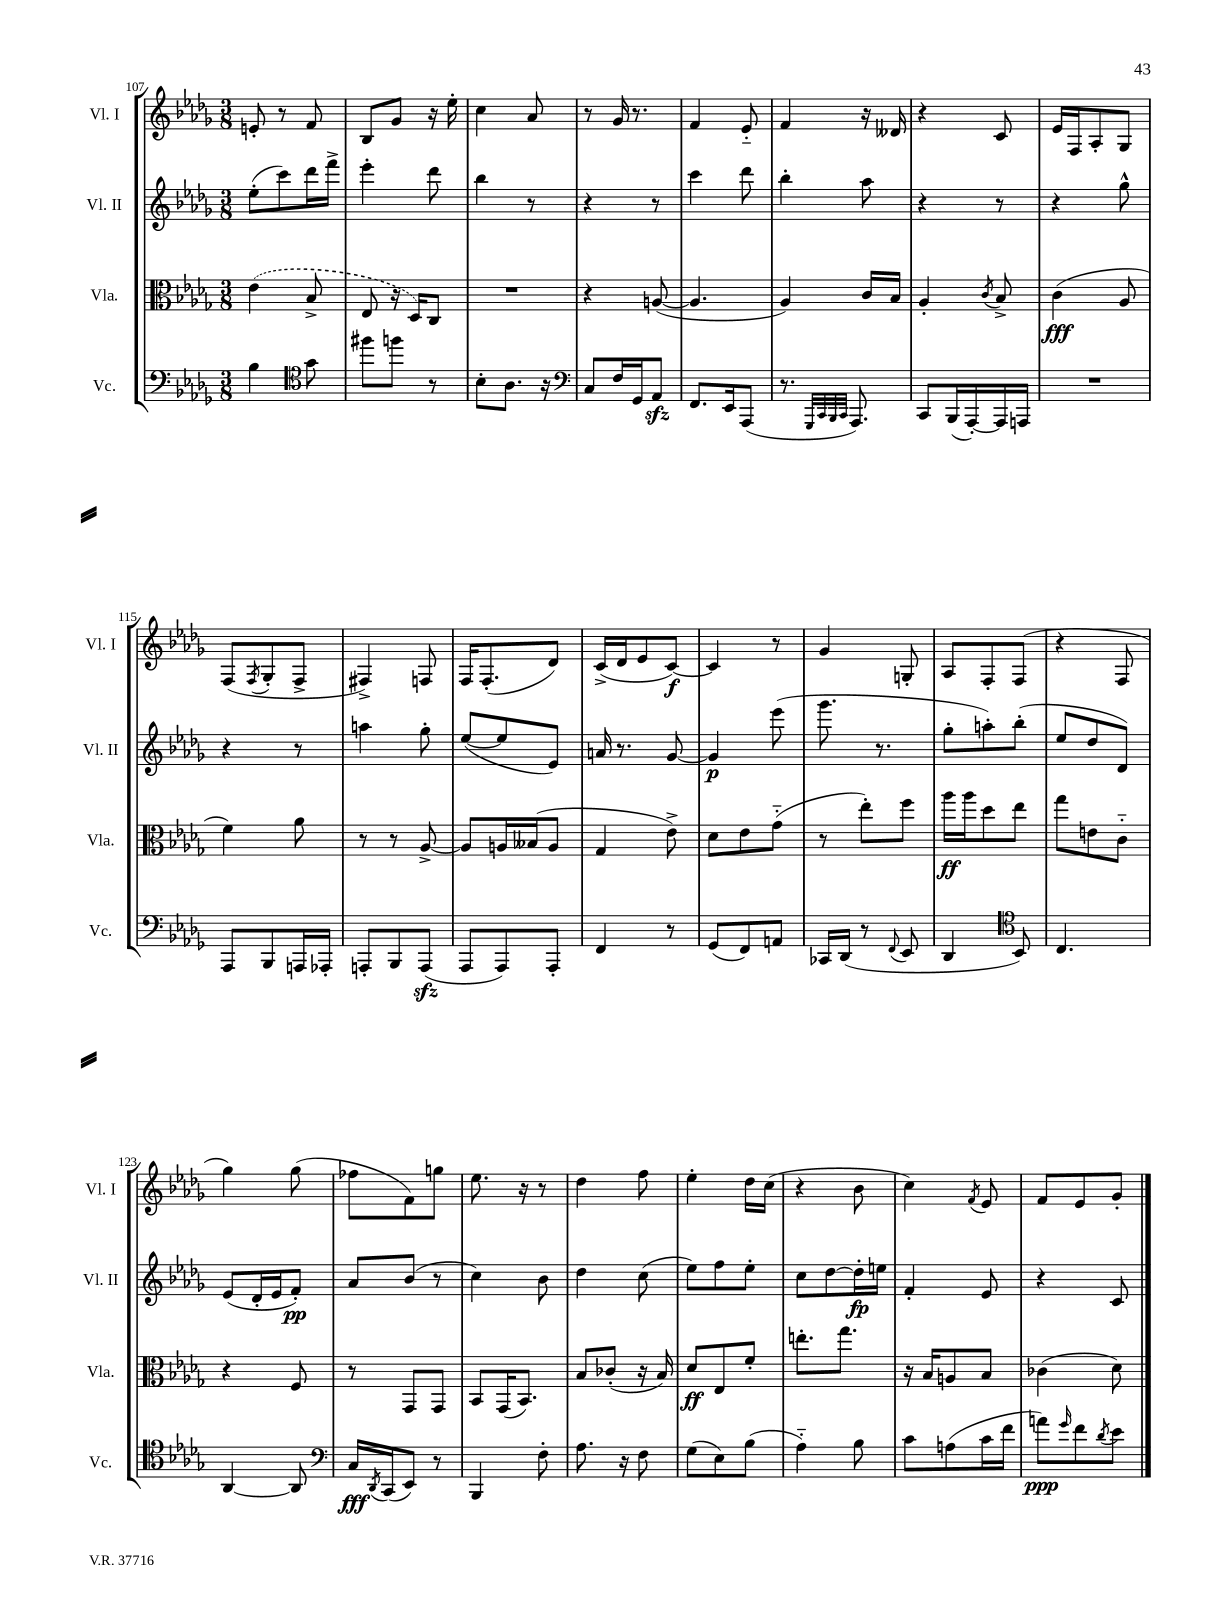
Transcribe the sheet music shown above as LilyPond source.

<<
\new StaffGroup <<
\new Staff = "s0" \with { instrumentName = "Vl. I" shortInstrumentName = "Vl. I" } {
    \clef treble \key des \major \numericTimeSignature \time 3/8
    e'8-. r8 f'8 |
    bes8 ges'8 r16 ees''16-. |
    c''4 aes'8 |
    r8 ges'16 r8. |
    f'4 ees'8-_ |
    f'4 r16 deses'16 |
    r4 c'8 |
    ees'16 f16 aes8-. ges8 |
    f8( \acciaccatura { f8 } ges8-. f8-> |
    fis4->) f8 |
    f16 f8.-.( des'8) |
    c'16->( des'16 ees'8 c'8~\f) |
    c'4 r8 |
    ges'4 g8-. |
    aes8 f8-. f8( |
    r4 f8 |
    ges''4) ges''8( |
    fes''8 f'8) g''8 |
    ees''8. r16 r8 |
    des''4 f''8 |
    ees''4-. des''16 c''16( |
    r4 bes'8 |
    c''4) \acciaccatura { f'8 } ees'8 |
    f'8 ees'8 ges'8-. \bar "|." |
}
\new Staff = "s1" \with { instrumentName = "Vl. II" shortInstrumentName = "Vl. II" } {
    \clef treble \key des \major \numericTimeSignature \time 3/8
    ees''8-.( c'''8) des'''16 f'''16-> |
    ees'''4-. des'''8 |
    bes''4 r8 |
    r4 r8 |
    c'''4 des'''8 |
    bes''4-. aes''8 |
    r4 r8 |
    r4 ges''8-^ |
    r4 r8 |
    a''4 ges''8-. |
    ees''8~( ees''8 ees'8) |
    a'16 r8. ges'8~ |
    ges'4\p ees'''8( |
    ges'''8. r8. |
    ges''8-. a''8-.) bes''8-.( |
    ees''8 des''8 des'8) |
    ees'8( des'16-. ees'16 f'8-.\pp) |
    aes'8 bes'8( r8 |
    c''4) bes'8 |
    des''4 c''8( |
    ees''8) f''8 ees''8-. |
    c''8 des''8~ des''16-.\fp e''16 |
    f'4-. ees'8 |
    r4 c'8 \bar "|." |
}
\new Staff = "s2" \with { instrumentName = "Vla." shortInstrumentName = "Vla." } {
    \clef alto \key des \major \numericTimeSignature \time 3/8
    \once \slurDashed ees'4( bes8-> |
    ees8 r16 des16) c8 |
    R4. |
    r4 a8~( |
    a4. |
    aes4) c'16 bes16 |
    aes4-. \acciaccatura { c'8 } bes8-> |
    c'4\fff( aes8 |
    f'4) aes'8 |
    r8 r8 aes8~-> |
    aes8 a16 beses16( a8 |
    ges4 ees'8->) |
    des'8 ees'8 ges'8-_( |
    r8 ees''8-.) f''8 |
    aes''16\ff aes''16 des''8 ees''8 |
    ges''8 e'8 c'8-_ |
    r4 f8 |
    r8 ges,8 ges,8 |
    bes,8 ges,16( bes,8.) |
    bes8 ces'8-.( r16 bes16) |
    des'8\ff ees8 f'8-. |
    e''8.-. ges''8. |
    r16 bes16 a8 bes8 |
    ces'4( des'8) \bar "|." |
}
\new Staff = "s3" \with { instrumentName = "Vc." shortInstrumentName = "Vc." } {
    \clef bass \key des \major \numericTimeSignature \time 3/8
    bes4 \clef tenor ges'8 |
    fis''8 f''8 r8 |
    bes8-. aes8. r16 |
    \clef bass c8 f16 ges,16 aes,8\sfz |
    f,8. ees,16 aes,,8( |
    r8. \grace { ges,,32 c,32 bes,,32 c,32 } aes,,8.) |
    c,8 bes,,16( aes,,16~-.) aes,,16 a,,16 |
    R4. |
    aes,,8 bes,,8 a,,16 aes,,16-. |
    a,,8-. bes,,8 a,,8\sfz( |
    aes,,8 aes,,8) aes,,8-. |
    f,4 r8 |
    ges,8( f,8) a,8 |
    ces,16 des,16( r8 \appoggiatura { f,8 } ees,8 |
    des,4 \clef tenor bes,8) |
    c4. |
    aes,4~ aes,8 |
    \clef bass c16\fff \acciaccatura { des,8 } c,16( ees,8) r8 |
    bes,,4 f8-. |
    aes8. r16 f8 |
    ges8( ees8) bes8( |
    aes4-_) bes8 |
    c'8 a8( c'16 f'16 |
    a'8\ppp) \grace { ges'16 } f'8 \acciaccatura { des'8 } ees'8 \bar "|." |
}
>>
>>
\layout { \context { \Score currentBarNumber = #107 } }
